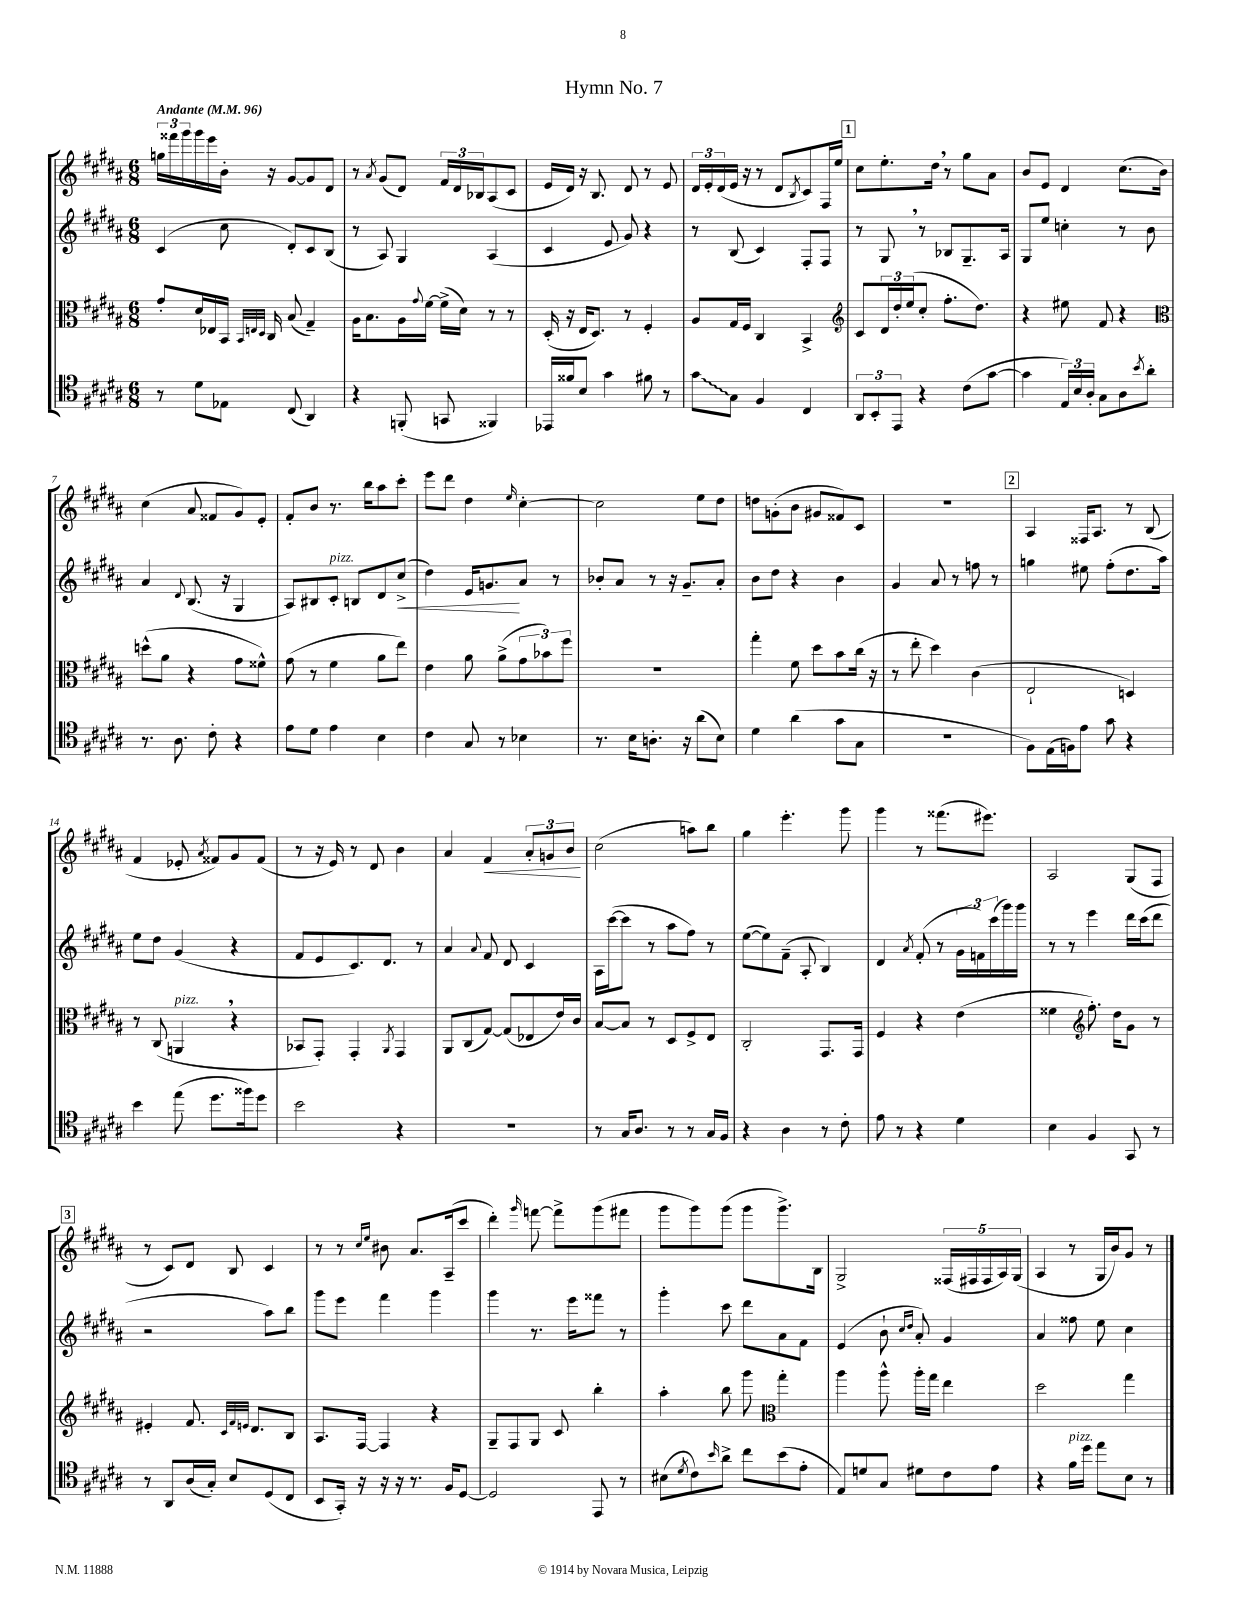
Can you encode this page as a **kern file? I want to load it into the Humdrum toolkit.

**kern	**kern	**kern	**kern
*staff4	*staff3	*staff2	*staff1
*clefC4	*clefC3	*clefG2	*clefG2
*k[f#c#g#d#a#]	*k[f#c#g#d#a#]	*k[f#c#g#d#a#]	*k[f#c#g#d#a#]
*M6/8	*M6/8	*M6/8	*M6/8
*MM96	*MM96	*MM96	*MM96
8r	8g#'/L	(4c#/	24gg\LL
.	.	.	24fff##\
.	.	.	24ggg#\
8d#\L	16d#/L	.	16ggg#\
.	16E-/	.	16eee\
8E-\J	16BB/JJ	8cc#\	16b'\JJ
.	32qqBB/LLL	.	.
.	32qqE/	.	.
.	32qqD#/JJJ	.	.
.	16C#/	.	16r
(8C#/	(8B/	8d#'/L)	[8g#/L
4AA#/)	4G#~/)	8c#/	8g#/]
.	.	(8B/J	8d#/J
=	=	=	=
4r	16A#\LK	8r	8r
.	8.B\	.	.
.	.	.	8qa#/
.	.	8A#/)	(8g#/L
(8FF'/	16A#\L	4G#/	8d#/J)
.	8qqg#/	.	.
.	[16f#\JJ	.	.
8GG/	(16f#^\]LL	.	24f#/LL
.	.	.	24d#/
.	16d#\JJ)	.	.
.	.	.	24B-/J
4FF##/)	8r	(4A#/	(8A#/
.	8r	.	8c#/J
=	=	=	=
16EE-/LL	(16D#'/	4c#/	16e/LL
16f##/J	16r	.	16d#/JJ)
8B/J	16E/LK	.	16r
.	8.D#/J)	.	8.B/
4g#\	.	8e/	.
.	8r	8g#/)	8d#/
8f#\	4F#'/	4r	8r
8r	.	.	8e/
=	=	=	=
8g#\L	8A#/L	8r	24d#/LL
.	.	.	24e'/
.	.	.	(24d#/
8G#\J	16G#/L	(8B/	16e/JJ
.	16F#/JJ	.	16r
4F#/	4C#/	4c#/)	8r
.	.	.	8d#/L
.	.	.	8qB/
4C#/	4BB^/	8F#'/L	8c#/)
.	.	8F#/J	16F#/L
.	.	.	16ee/JJ
=	=	=	=
*	*clefG2	*	*
12AA#/L	8c#/L	8r	8cc#\L
12BB'/	.	.	.
.	24d#/L	8G#/	8.ee'\
12EE/J	24dd#'/	.	.
.	(24ee/J	.	.
4r	8cc#'/J	8r	.
.	.	.	16dd#\Jk
.	8.ff#'\L	8B-/L	8r
(8c#\L	.	8.G#~/	8gg#\L
.	8.dd#\J)	.	.
[8g#\J	.	.	8a#\J
.	.	16A#/Jk	.
=	=	=	=
4g#\]	4r	8G#/L	8b/L
.	.	8ee/J	8e/J
24E/LL)	8ee#\	4cc'\	4d#/
24B/	.	.	.
24A#'/JJ	.	.	.
8G#\L	8f#/	.	.
8A#\	4r	8r	(8.cc#\L
8qb/	.	.	.
8a#'\J	.	8b\	.
.	.	.	16b\Jk)
=	=	=	=
*	*clefC3	*	*
8.r	(8dd^^\L	4a#/	(4cc#\
.	8a#\J	.	.
8.A#\	.	.	.
.	.	8qqd#/	.
.	4r	(8.B/	8a#/
8c#'\	.	.	8f##/L
.	.	16r	.
4r	8g#\L	4G#/	8g#/)
.	8f##^^\J)	.	8e'/J
=	=	=	=
8e\L	(8g#\	8A#/L)	8f#'/L
8d#\J	8r	8B#/	8b/J
4e\	4f#\	8c#'/J	8.r
.	.	8B/L	.
.	.	.	16bb\LK
4B\	8a#\L	8d#/	8aa#\
.	8ee\J)	(8cc#^/J	8ccc#'\J
=	=	=	=
4c#\	4e\	4dd#\)	8eee\L
.	.	.	8ddd#\J
8G#/	8a#\	16e/LK	4dd#\
.	.	8.g/	.
8r	(8a#^\L	.	.
.	.	.	16qqee/
4B-\	12g#\	8a#/J	[4cc#'\
.	12b-\)	.	.
.	.	8r	.
.	12ff#\J	.	.
=	=	=	=
8.r	2.r	8b-'/L	2cc#\]
.	.	8a#/J	.
16B\LK	.	.	.
8.A'\J	.	8r	.
.	.	16r	.
16r	.	8.g#~/L	.
(8a#\L	.	.	8ee\L
8B\J)	.	8a#'/J	8dd#\J
=	=	=	=
4d#\	4gg#'\	8b\L	8dd\L
.	.	8dd#\J	(8g'\
(4a#\	8f#\	4r	8b\J
.	8dd#\L	.	8g#/L
8g#\L	8b\	4b\	8f##/)
8G#\J	(16cc#\Jk	.	8c#/J
.	16r	.	.
=	=	=	=
2.r	8r	4g#/	2.r
.	8ee'\	.	.
.	4dd#\)	8a#/	.
.	.	8r	.
.	(4c#\	8ff\	.
.	.	8r	.
=	=	=	=
8F#\L)	2E`/	4gg\	4A#/
(16E\L	.	.	.
16F\J)	.	.	.
8e\J	.	8ee#\	16F##/LK
.	.	.	8.A#/J
8g#\	.	(8ff#'\L	.
4r	4D/)	8.dd#\	8r
.	.	.	(8B/
.	.	16aa#\Jk)	.
=	=	=	=
4b\	8r	8ee\L	4f#/
.	(8C#/	8dd#\J	.
(8ee\	4AA/	(4g#/	8e-'/
.	.	.	8qa#/
8.dd#\L	.	.	8f##/L)
.	4r	4r	8g#/
16ff##\k)	.	.	.
8dd#\J	.	.	(8f##/J
=	=	=	=
2b\	8BB-/L	8f#/L	8r
.	8GG#'/J)	8e/	16r
.	.	.	16e/)
.	4GG#'/	8.c#/)	8r
.	.	.	8d#/
.	.	8.d#/J	.
.	8qAA#/	.	.
4r	4GG#/	.	4b\
.	.	8r	.
=	=	=	=
2.r	8AA#/L	4a#/	4a#/
.	(8C#/	.	.
.	.	8qqa#/	.
.	[8G#/J)	8f#/	4f#/
.	(8G#/]L	8d#/	.
.	8E-/	4c#/	12a#'/L
.	.	.	12g/
.	16e/L)	.	.
.	.	.	12b/J
.	16c#/JJ	.	.
=	=	=	=
8r	[8B/L	16A#\LL	(2cc#\
.	.	([16ccc#\J	.
16G#/LK	8B/]J	8ccc#\]J	.
8.A#/J	.	.	.
.	8r	8r	.
8r	8D#/L	8aa#\L	.
8r	8F#^/	8ff#\J)	8aa\L)
16G#/LL	8E/J	8r	8bb\J
16F#/JJ	.	.	.
=	=	=	=
4r	2C#'/	([8ee\L	4gg#\
.	.	8ee\])	.
4A#\	.	(8f#~\J	4.eee'\
.	.	8A#'/	.
8r	8.GG#/L	4B/)	.
8c#'\	.	.	8ggg#\
.	16GG#/Jk	.	.
=	=	=	=
8e\	4F#/	4d#/	4ggg#\
8r	.	.	.
.	.	8qa#/	.
4r	4r	(8f#'/	8r
.	.	8r	(8.fff##\L
4d#\	(4e\	24g#\LL	.
.	.	24f\)	.
.	.	.	8.eee#\J)
.	.	(24ccc#\	.
.	.	16ggg#\)	.
.	.	16ggg#\JJ	.
=	=	=	=
4B\	4f##\	8r	2A#/
.	.	8r	.
*	*clefG2	*	*
4F#/	8.ff#'\)	4eee\	.
.	16dd#\LK	.	.
8GG#/	8g#\J	16ddd#\LL	(8G#/L
.	.	(16ccc#\J	.
8r	8r	8ddd#\J	8F#/J
=	=	=	=
8r	4e#'/	2r	8r
8AA#/L	.	.	8c#/L)
(16A#/L	8.f#/	.	8d#/J
16G#'/JJ)	.	.	.
8B/L	.	.	8B/
.	32qqc#/LLL	.	.
.	32qqf#/	.	.
.	32qqe/JJJ	.	.
.	8.d#/L	.	.
(8D#/	.	8aa#\L)	4c#/
8C#/J	8B/J	8bb\J	.
=	=	=	=
8BB/L	8.A#/L	8ggg#\L	8r
16GG#'/Jk)	.	8eee\J	8r
16r	[16F#/Jk	.	.
.	.	.	16qqcc#/LL
.	.	.	16qqee/JJ
16r	4F#/]	4fff#\	8b#\
16r	.	.	.
8.r	.	.	8.a#/L
.	4r	4ggg#\	.
16F#/LK	.	.	(16A#~/k
[8D#/J	.	.	8ccc#/J
=	=	=	=
2D#/]	8G#~/L	4ggg#\	4ddd#'\)
.	8F#/	.	.
.	.	.	16qqggg#/
.	8G#/J	8.r	[8fff\
.	8c#/	.	8fff^\]L
.	.	16eee\LK	.
8EE/	4bb'\	8fff##\J	(8ggg#\
8r	.	8r	8fff#\J
=	=	=	=
(8B#\L	4aa#'\	4ggg#'\	8ggg#\L
8qd#/	.	.	.
8c#\)	.	.	8ggg#\)
16qqb/	.	.	.
8a#^\J	8bb\	8ccc#\	(8ggg#\J
8cc#\L	8ggg#\	8ddd#\L	8ggg#\L
*	*clefC3	*	*
(8b\	4gg#'\	8a#\	8.ggg#^\)
8e'\J	.	8f#\J	.
.	.	.	16B\Jk
=	=	=	=
8E/L)	4aa#\	(4e/	2G#^/
8d/	.	.	.
8G#/J	8aa#^^\	8b`\	.
.	.	16qqcc#/LL	.
.	.	16qqdd#/JJ	.
8d#\L	16aa#'\LL	8a#'/)	.
.	16gg#\JJ	.	.
8c#\	4ee\	4g#/	(20F##/LL
.	.	.	20F#/
.	.	.	20F#/
8e\J	.	.	.
.	.	.	20A#/)
.	.	.	(20G#/JJ
=	=	=	=
4r	2dd#\	4a#/	4A#/
16f#\LL	.	8ff##\	8r
16dd#\JJ	.	.	.
8ee\L	.	8ee\	16G#/LL
.	.	.	16b/J)
8B\J	4gg#\	4cc#\	8g#/J
8r	.	.	8r
==	==	==	==
*-	*-	*-	*-
